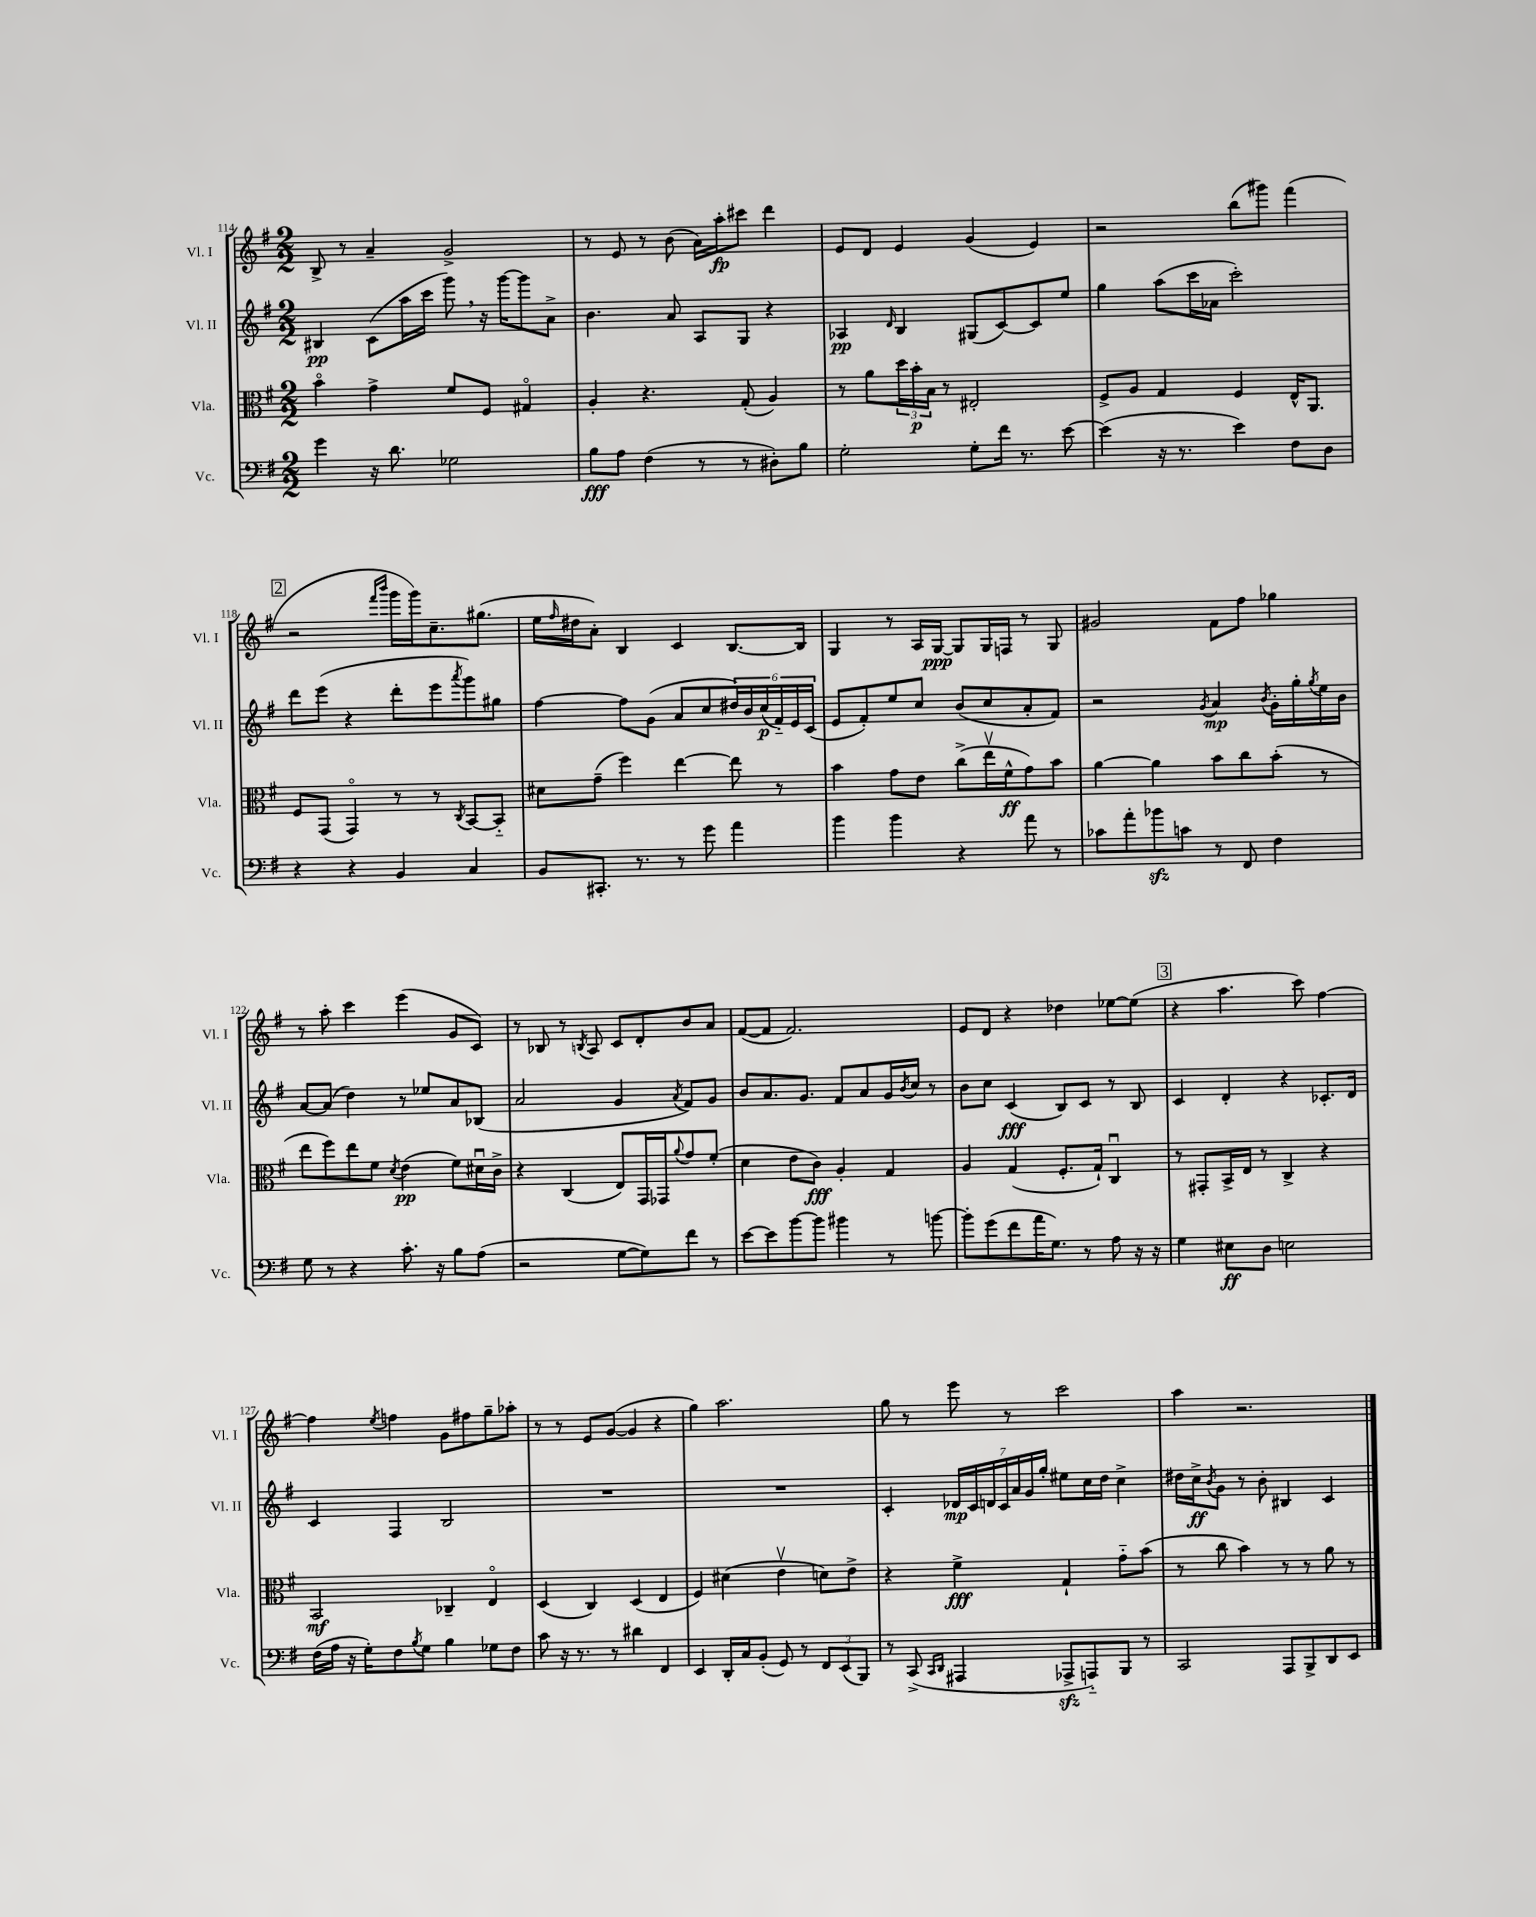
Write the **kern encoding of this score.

**kern	**kern	**kern	**kern
*staff4	*staff3	*staff2	*staff1
*clefF4	*clefC3	*clefG2	*clefG2
*k[f#]	*k[f#]	*k[f#]	*k[f#]
*M2/2	*M2/2	*M2/2	*M2/2
4g	4bo	4B#	8B^
.	.	.	8r
16r	4g^	(8c	4a~
8.d	.	.	.
.	.	16aa	.
.	.	16ccc	.
2G-	8f#	8ggg)	2g^
.	8F#	16r	.
.	.	[16ggg	.
.	4G#o	8ggg]	.
.	.	8a^	.
=	=	=	=
8B	4A'	4.b	8r
8A	.	.	8e
(4F#	4.r	.	8r
.	.	8a	(8b
8r	.	8A	16a)
.	.	.	16aa'
8r	(8G'	8G	8ccc#
8D#')	4A)	4r	4ddd
8B	.	.	.
=	=	=	=
2G'	8r	4A-	8e
.	8a	.	8d
.	.	16qqd	.
.	24dd	4B	4e
.	24b'	.	.
.	24B	.	.
.	8r	.	.
8G'	2E#'	(8G#	(4g
16f#	.	[8c)	.
8.r	.	.	.
.	.	8c]	4e)
[8e	.	8ee	.
=	=	=	=
(4e]	8F#^	4gg	2r
.	8A	.	.
16r	4G	(8aa	.
8.r	.	.	.
.	.	16ccc	.
.	.	16a-	.
4e)	4F#	2ccc')	(8bb
.	.	.	8ggg#)
8F#	16E^^	.	(4fff#
.	8.AA	.	.
8D	.	.	.
=	=	=	=
4r	8F#	8ddd	2r
.	(8GG	(8eee	.
4r	4GGo)	4r	.
.	.	.	16qqfff#
.	.	.	16qqbbb
4BB	8r	8ddd'	16ggg
.	.	.	16ggg)
.	8r	8eee	8.cc~
.	8qC	8qaaa	.
4C	[8BB	8ggg)	.
.	.	.	(8.gg#
.	8BB'~]	8gg#	.
=	=	=	=
8BB	8d#	[4ff#	16ee
.	.	.	16qqff#
.	.	.	16dd#
8.CC#'	(8g~	.	8a')
.	4ff#)	8ff#]	4B
8.r	.	.	.
.	.	(8g	.
8r	[4ee	8a	4c
8g	.	8cc	.
4a	8ee]	24dd#)	[8.B
.	.	24b	.
.	.	(24cc	.
.	8r	24f#'~)	.
.	.	24e	.
.	.	.	16B]
.	.	(24c	.
=	=	=	=
4b	4b	8e	4G
.	.	8f#')	.
4b	8g	8ee	8r
.	8e	8cc	16A
.	.	.	[16G
4r	(8cc^	(8b	8G]
.	16eev	8cc	16G
.	16f#^^	.	16F
8a	8g)	8a'	8r
8r	8b	8f#)	8G
=	=	=	=
8c-	[4a	2r	2g#
8a'	.	.	.
8b-	4a]	.	.
8c	.	.	.
.	.	8qg	.
8r	8b	4a	8f#
8FF#	8cc	.	8ff#
.	.	8qb	.
4F#	(8b'	16g'	4gg-
.	.	16gg'	.
.	.	8qgg	.
.	8r	16ee	.
.	.	16b	.
=	=	=	=
8G	8ee	[8a	8r
8r	8ff#)	(8a]	8aa'
4r	8ee	4dd)	4ccc
.	8f#	.	.
.	8qd	.	.
8.c'	(4e	8r	(4eee
.	.	8ee-	.
16r	.	.	.
8B	8f#)	8a	8g
(8A	16d#u	(8B-	8c)
.	16c^	.	.
=	=	=	=
2r	4r	2a	8r
.	.	.	8B-
.	(4C	.	8r
.	.	.	8qB
.	.	.	8A
[8G	8E)	4g	8c
8G])	16GG	.	8d'
.	16GG-	.	.
.	8qqa	8qa	.
8f#	8g	8f#)	8b
8r	(8f#'	8g	8a
=	=	=	=
[8e	4d	8b	([8f#
8e]	.	8.a	8f#]
[8b	8e	.	2.f#)
.	.	8.g	.
8b]	8c)	.	.
4b#	4A'	8f#	.
.	.	8a	.
8r	4G	16g	.
.	.	8qb	.
.	.	16cc	.
[8b	.	8r	.
=	=	=	=
8b']	4A	8b	8e
(8g	.	8cc	8d
8f#	(4G	(4c	4r
16a	.	.	.
8.G)	.	.	.
.	8.F#'	8B)	4dd-
8r	.	8c	.
.	16G`)	.	.
8A	4Cu	8r	[8ee-
16r	.	8B	(8ee-]
16r	.	.	.
=	=	=	=
4G	8r	4c	4r
.	8GG#'	.	.
8E#	16BB^	4d'	4.aa
.	16E	.	.
8D	8r	.	.
2E	4C^	4r	.
.	.	.	8ccc)
.	4r	8.c-'	[4ff#
.	.	16d	.
=	=	=	=
(16F#	2BB	4c	4ff#]
16A	.	.	.
16r	.	.	.
16G')	.	.	.
.	.	.	8qee
8F#	.	4F#	4ff
8qB	.	.	.
8G	.	.	.
4B	4C-~	2B	8g
.	.	.	8ff#
8G-	4Eo	.	8gg~
8F#	.	.	8aa-'
=	=	=	=
8c	(4D	1r	8r
16r	.	.	8r
8.r	.	.	.
.	4C)	.	8e
8r	.	.	([8g
4d#	(4D	.	4g]
4FF#	4E	.	4r
=	=	=	=
4EE	4F#)	1r	4gg)
16DD'	(4d#	.	2.aa
16C	.	.	.
(8BB'	.	.	.
8GG)	4ev	.	.
8r	.	.	.
12FF#	8d)	.	.
(12EE	.	.	.
.	8e^	.	.
12BBB)	.	.	.
=	=	=	=
8r	4r	4c'	8gg
(8CC^	.	.	8r
16qqCC	.	.	.
16qqDD	.	.	.
4AAA#	4f#^	28d-	8eee
.	.	28c	.
.	.	28d	.
.	.	28c	.
.	.	.	8r
.	.	28a	.
.	.	28g	.
.	.	28gg'	.
8AAA-^	4G`	8ee#	2ccc
8AAA'~)	.	16cc	.
.	.	16dd	.
8BBB	8g'~	4cc^	.
8r	(8b	.	.
=	=	=	=
2CC	8r	16dd#	4aa
.	.	16cc^	.
.	.	8qb	.
.	8cc	8g	.
.	4b)	8r	2.r
.	.	8b'	.
8AAA	8r	4B#	.
8BBB^	8r	.	.
8DD	8a	4c	.
8EE	8r	.	.
==	==	==	==
*-	*-	*-	*-
